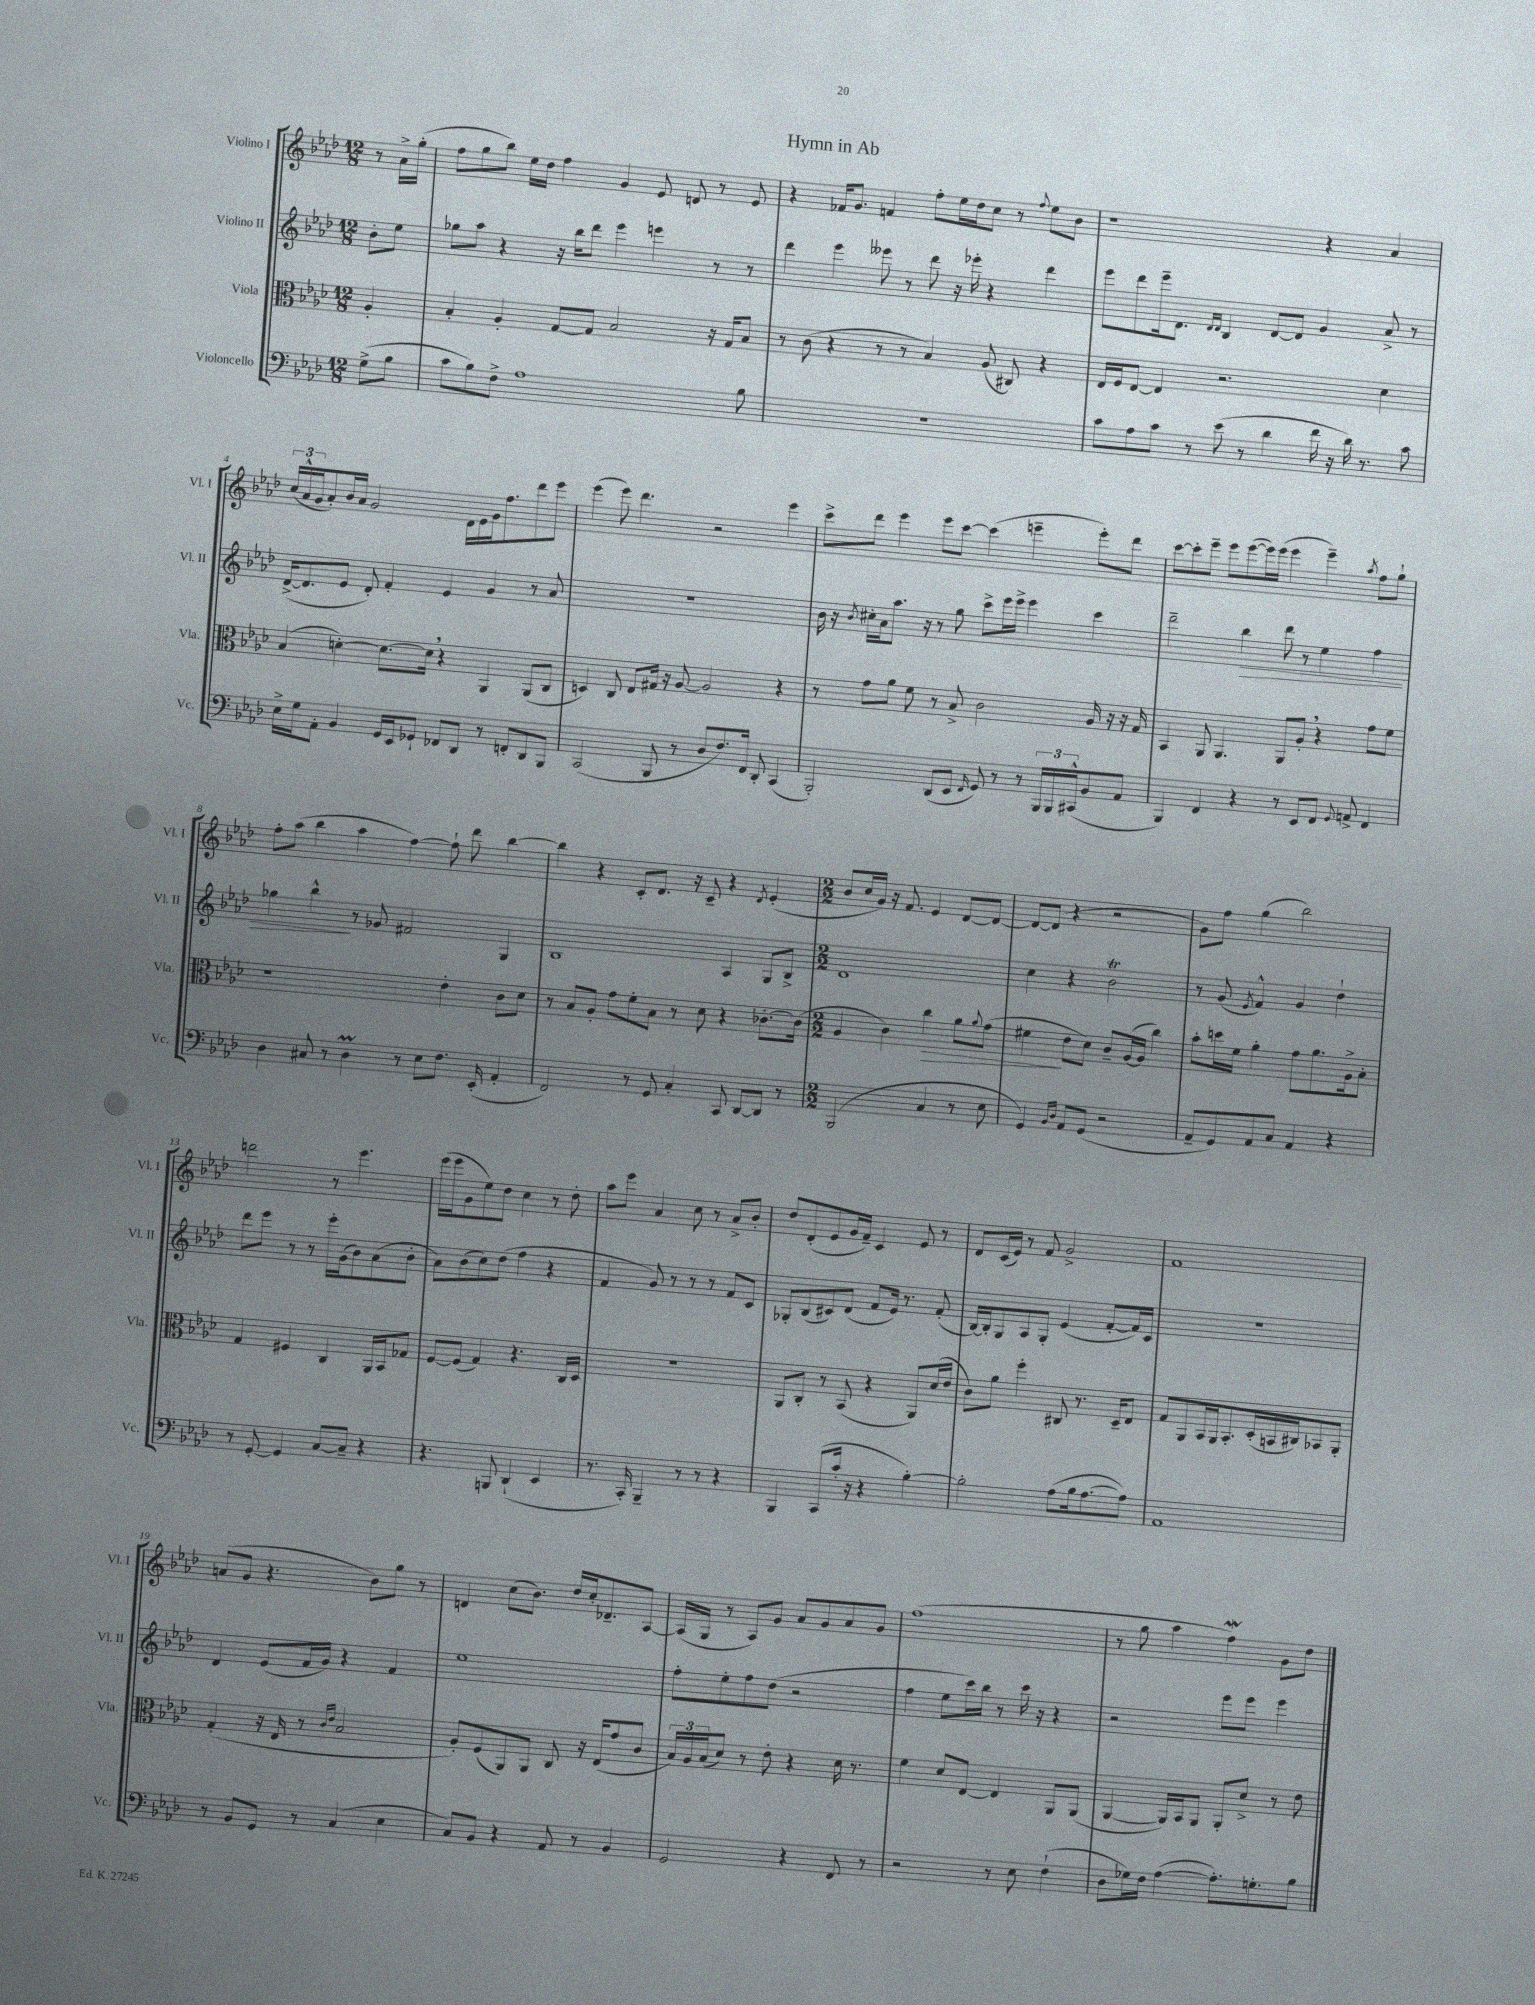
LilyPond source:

\header { title = "Hymn in Ab" }
<<
\new StaffGroup <<
\new Staff = "s0" \with { instrumentName = "Violino I" shortInstrumentName = "Vl. I" } {
    \clef treble \key aes \major \numericTimeSignature \time 12/8 \partial 4
    r8 aes'16-> g''16-.( |
    f''8 g''8 bes''8) ees''16 des''16 f''4 g'4 ees'8 d'8 r8 ees'8 |
    r4 fes'16 g'8. f'4 f''8-. ees''16 des''16 c''8 r8 \appoggiatura { f''8 } ees''8 bes'8 |
    r1 r4 aes'4 |
    \tuplet 3/2 { c''16( aes'16-^ g'16 } aes'8-.) bes'16 aes'16 g'2 des'16 ees'16 g'16 f''8. des'''8 ees'''8 |
    ees'''4( ees'''8) des'''4. r2 ees'''4 |
    c'''8-> des'''8 ees'''4 ees'''8 c'''8~ c'''4( e'''4-- e'''8-.) des'''8 |
    c'''8~ c'''8-. ees'''8-- ees'''8 ees'''8~( ees'''16) ees'''16( ees'''4 ees'''4--) \acciaccatura { aes''8 } f''8 g''8-! |
    f''8-. aes''8( bes''4 aes''4 f''4~) f''8-! des'''8 bes''4~ |
    bes''4 r4 c'8-. des'8. r16 c'8-- r4 \acciaccatura { des'8 } ees'4-.( |
    \numericTimeSignature \time 2/2 bes'8 c''16 g'16) r16 f'8. ees'4 des'8~ des'8~ |
    des'8~ des'8( r4 r2 |
    g'8) f''8 g''4( bes''2) |
    d'''2 r8 ees'''4. |
    ees'''16( ees'''16 g'8 ees''8) des''8 c''4 r8 des''8-. |
    aes''8 ees'''8 aes'4 c''8 r8 aes'8-> bes'8-. |
    des''8 des'8-.( ees'8 g'16 f'16--) c'4 ees'8 r8 |
    des'8 c'16( ees'16) r8 f'8 g'2-> |
    f'1 |
    a'8( g'8 r4. bes'8) g''8 r8 |
    d'4 c''8( bes'8.) des''16 c''16-. des'8.-- aes8~ |
    aes16( g16 r8 aes8) g'8 aes'8 g'8 aes'8 g'8 |
    f''1( |
    r8 g''8 aes''4 f''4\mordent) g'8 des''8 \bar "|." |
}
\new Staff = "s1" \with { instrumentName = "Violino II" shortInstrumentName = "Vl. II" } {
    \clef treble \key aes \major \numericTimeSignature \time 12/8 \partial 4
    bes'8-. ees''8 |
    ges''8 aes''8 r4 r16 bes''16 des'''8 ees'''4 e'''4 r8 r8 |
    des'''4 ees'''4 eeses'''8 r8 des'''8 r16 ees'''16-. r4 des'''4 |
    ees'''8 des'''8 ees'''16-- des'8. \grace { des'16 des'16 } bes4 des'8~ des'8 g'4 aes'8-> r8 |
    des'16~->( des'8. ees'8 des'8-.) f'4-. ees'4 g'4 r8 aes'8 |
    R1. |
    bes'16 r16 \acciaccatura { bes'8 } cis''16-. aes'16 aes''8. r16 r8 g''8 c'''8-> ees'''16 ees'''16-> ees'''4 c'''4 |
    des'''2-- bes''4\> des'''8 r8 ees''4 f''4 |
    ges''4 bes''4-^\! r8 ges'8 fis'2 g4 |
    bes1 aes4 g8 bes8-> |
    \numericTimeSignature \time 2/2 des'1 |
    c''4 r4 bes'2\trill |
    r8 g'8( \acciaccatura { ees'8 } f'4-^) g'4 des''4-! |
    des'''8 ees'''8 r8 r8 ees'''16-. g'16( bes'8) aes'8( bes'8-. |
    aes'8) bes'8( c''8) des''8( f''4 r4 |
    f'4 g'8) r8 r8 r8 f'8 c'8 |
    ges8-. bes8( cis'8) des'8( f'8 ees'16) r8. f'8-.( |
    bes16~) bes16-. g8 aes8 g8-. ees'4( f'8~-. f'16) c'16 |
    R1 |
    des'4 ees'8( f'16 g'16) r4 f'4 |
    ees''1 |
    f''8-. ees''8-. f''8 des''8( r2 |
    f''4 ees''8 c'''16) bes''16 r8 c'''16 r16 r4 |
    r2 ees'''8 ees'''8 ees'''4 \bar "|." |
}
\new Staff = "s2" \with { instrumentName = "Viola" shortInstrumentName = "Vla." } {
    \clef alto \key aes \major \numericTimeSignature \time 12/8 \partial 4
    aes4-. |
    bes4-. aes4-. g8~ g8 bes2 r16 g16 bes8 |
    r8 c'8( r4 r8 r8 bes4) aes8( cis8) r4 |
    ees16 f16 ees8~ ees4 r2. des'4 |
    bes4( d'4~-.) d'8.~ d'16 \breathe r4 aes,4 aes,8( c8 |
    d4) c8 ees8 gis16 r16 aes8~ aes2 r4 |
    r8 g'8 aes'8 f'8 r8 bes8-> c'2 aes16 r16 r16 g16 |
    bes,4 aes,8 aes,4. aes,8 aes8-. \breathe r4 g'8 f'8 |
    r1 ees'4-. c'8 des'8 |
    r8 bes8 aes8-. g'8 f'8-. bes8 r8 des'8 r4 ces'8.~-. ces'16( |
    \numericTimeSignature \time 2/2 aes4 c'4) c''4\> aes'8 \appoggiatura { aes'8 } g'8( |
    fis'4\! ees'8 des'8) c'8-- aes16~( aes16 c''4) |
    bes'8-. d''16 f'16 aes'4-. g'8 aes'8. aes16-> bes8-. |
    g4 fis4 c4 aes,16 bes,16 ges8 |
    f8~ f8( g4) r4. c16 des16 |
    R1 |
    aes,8 c8-. r8 bes,8( r4 aes,8) des'16( ees'16 |
    c'8) aes'8 f''4-. cis8 r8. des16-- ees8 |
    g8 aes,8 bes,16 aes,16 bes,8.-. des16-.( b,16 cis16) bes,8 aes,8-. |
    g4-.( r16 ees16 r8 \grace { c'16 ees'16 } bes2 |
    aes8-.) f8( aes,8) aes,8 c8 r16 ees16( g'8 c'8 |
    \tuplet 3/2 { bes16) aes16 bes16( } des'8) r8 ees'8-. r4 des'16 r8. |
    f'4 des'8 ees8~ ees4 aes,8 aes,8( |
    aes,4~ aes,16) bes,16 aes,8 aes,8-. des'8-> r8 ees'8 \bar "|." |
}
\new Staff = "s3" \with { instrumentName = "Violoncello" shortInstrumentName = "Vc." } {
    \clef bass \key aes \major \numericTimeSignature \time 12/8 \partial 4
    g8->( bes8 |
    c'8 bes8) f8-> aes1 bes8 |
    R1. |
    c'8 aes8 c'8 r8 ees'8( r8 des'4 f'16 r16 des'16) r8. c'8 |
    ees16-> g16 aes,8-. bes,4 g,16 ees,16 ges,8-! fes,8 des,8 r8 f,8-. des,8 bes,,8 |
    c,2( bes,,8 r8 des8 f8.) f,16 des,8-. c,4( |
    bes,,2-.) des,8( ees,8 \grace { f,16 } g,8) r8 r8 \tuplet 3/2 { bes,,16 bes,,16 cis,16-^( } bes,8 aes,8 |
    bes,,4) f,4 r4 r8 ees,8 f,8 \appoggiatura { g,8 } a,8-> f,4 |
    des4 cis8 r8 des4\prall r8 ees8 f8. ees,16-.( aes,4-. |
    f,2) r8 g,8 c4-. c,8 des,8~ des,8 r8 |
    \numericTimeSignature \time 2/2 bes,,2( c4 r8 ees8 |
    g,4) \grace { bes,16 des16 } aes,8 g,8( r2 |
    aes,8-- g,8) aes,8 c8 aes,4 r4 |
    r8 g,8~-. g,4 c8~ c8-- r4 |
    r4. b,,8 des,4-!( ees,4 |
    r8. c,16-.) bes,,4-- r8 r8 r4 |
    bes,,4 c,8( c'16-. r16 r4 bes4~-.) |
    bes2-. aes8( bes16 aes8.~ aes8) |
    aes,1 |
    r8 bes,8 g,8 r8 c4( ees4 |
    c8) bes,8 r4 aes,8 r8 bes,4 |
    g,2 r4 f,8 r8 |
    r2 r8 ees8 f4-!( |
    des8 ges16) f16 aes4~( aes8.-.) g8.-. bes8 \bar "|." |
}
>>
>>
